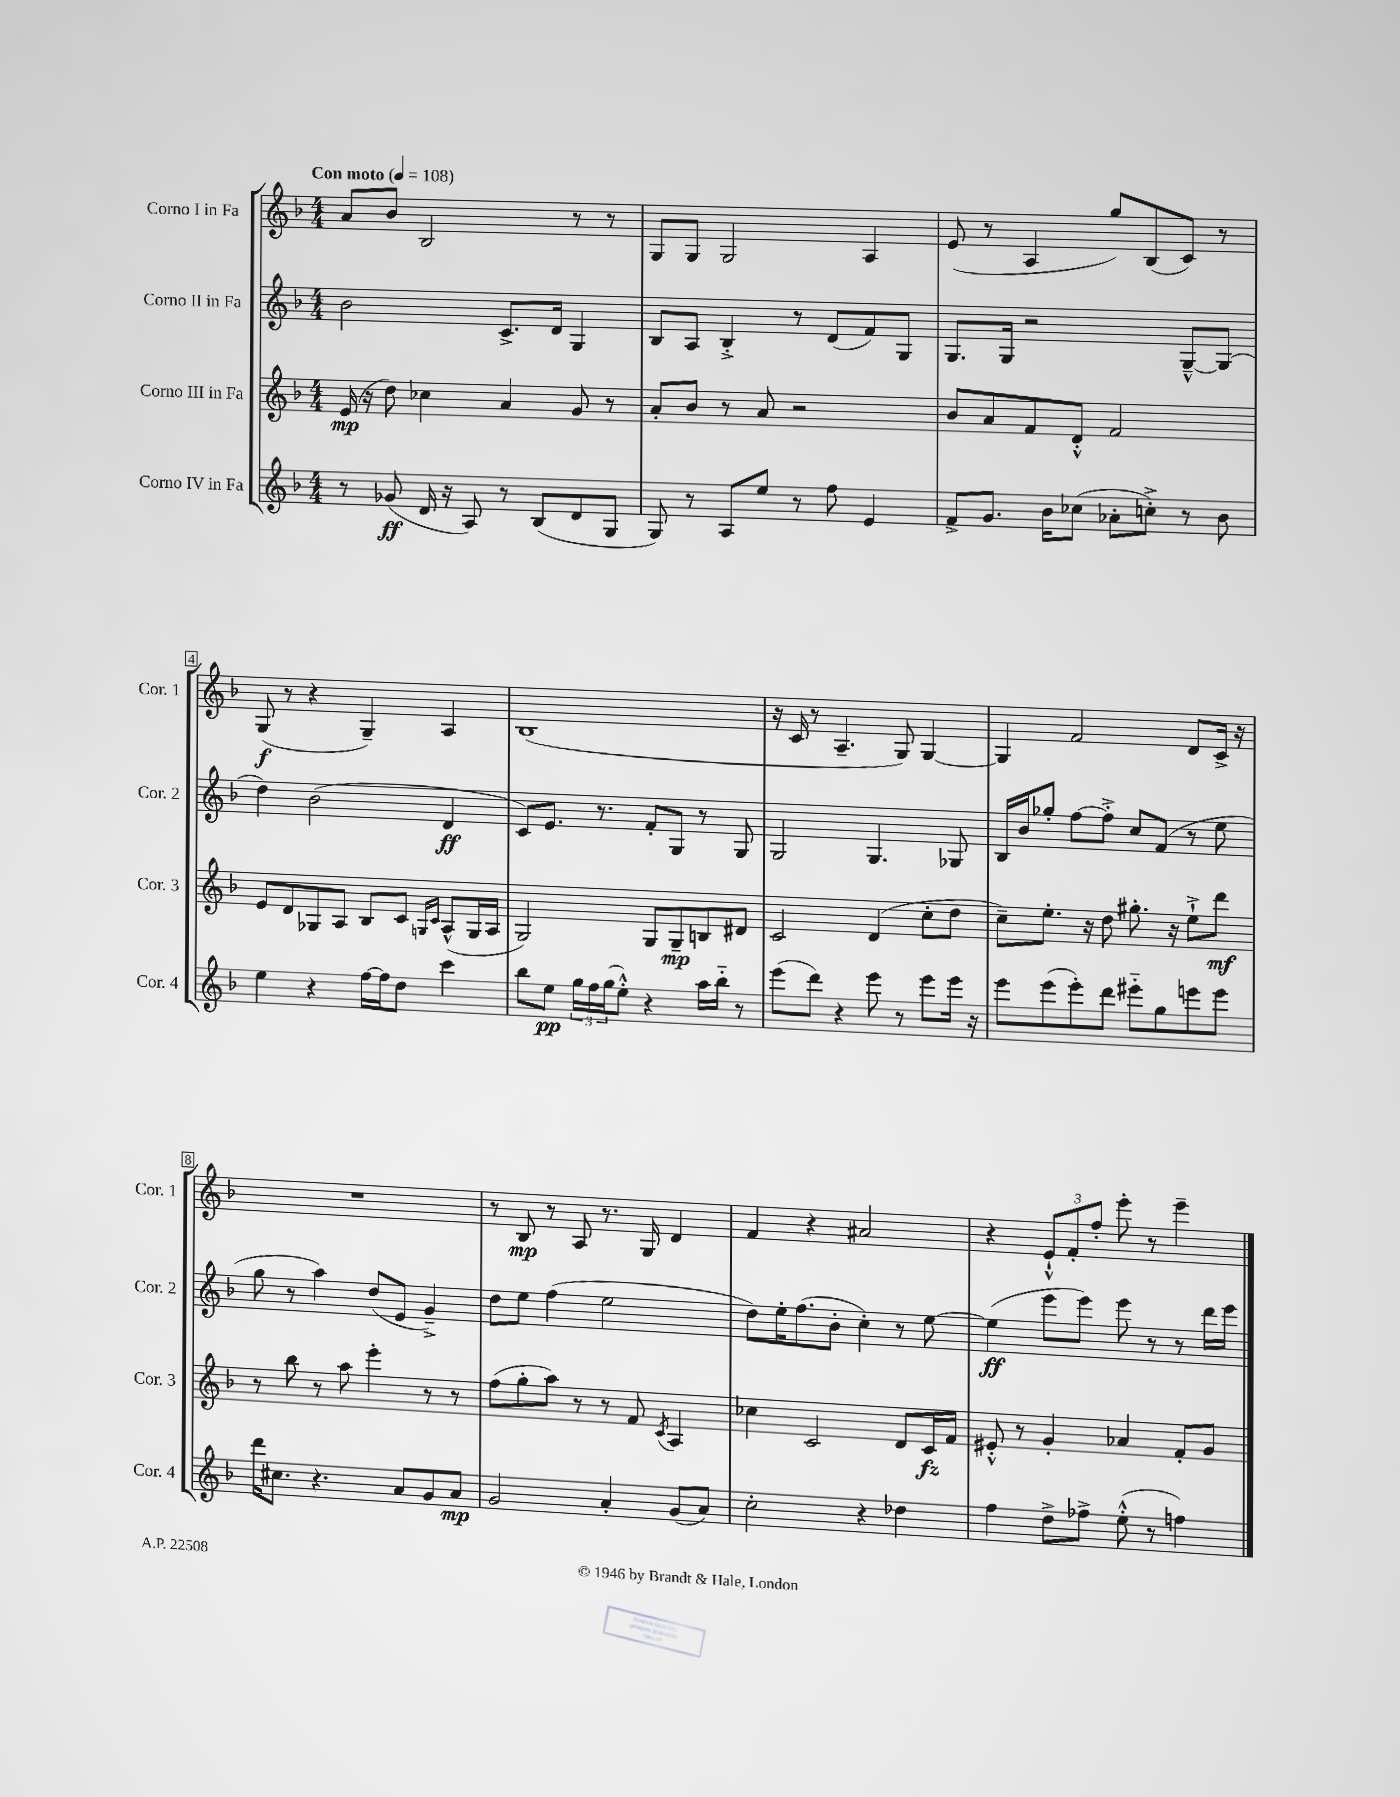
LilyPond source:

<<
\new StaffGroup <<
\new Staff = "s0" \with { instrumentName = "Corno I in Fa" shortInstrumentName = "Cor. 1" } {
    \clef treble \key f \major \numericTimeSignature \time 4/4 \tempo "Con moto" 4 = 108
    a'8 bes'8 bes2 r8 r8 |
    g8 g8 g2 a4 |
    e'8( r8 a4 g''8) bes8( c'8) r8 |
    g8\f( r8 r4 g4--) a4 |
    bes1( |
    r16 c'16 r8 a4.-- g8) g4~ |
    g4 f'2 d'8 c'16-> r16 |
    R1 |
    r8 bes8\mp r8 a8 r8. g16 d'4 |
    f'4 r4 ais'2 |
    r4 \tuplet 3/2 { e'8-!-^ f'8-. f''8-. } e'''8-. r8 e'''4-- \bar "|." |
}
\new Staff = "s1" \with { instrumentName = "Corno II in Fa" shortInstrumentName = "Cor. 2" } {
    \clef treble \key f \major \numericTimeSignature \time 4/4
    bes'2 c'8.-> d'16 g4 |
    bes8 a8 bes4-.-> r8 d'8( f'8) g8 |
    g8. g16 r2 g8~---^ g8( |
    d''4) bes'2( d'4\ff |
    c'8) e'8. r8. f'8-. g8 r8 g8 |
    g2 g4. ges8 |
    bes16 bes'16 ges''8-. f''8~ f''8-.-> c''8 f'8( r8 e''8 |
    g''8 r8 a''4) d''8( e'8 g'4--->) |
    d''8 e''8 f''4( e''2 |
    d''8) e''16-. f''8.( bes'8-. c''4-.) r8 e''8~ |
    e''4\ff( e'''8 e'''8) e'''8 r8 r8 d'''16 e'''16 \bar "|." |
}
\new Staff = "s2" \with { instrumentName = "Corno III in Fa" shortInstrumentName = "Cor. 3" } {
    \clef treble \key f \major \numericTimeSignature \time 4/4
    e'16\mp( r16 d''8) ces''4 a'4 g'8 r8 |
    a'8-. bes'8 r8 a'8 r2 |
    bes'8 a'8 f'8 d'8-.-^ f'2 |
    e'8 d'8 ges8 a8 bes8 c'8 \grace { g16 c'16 } a8-^( g16 a16 |
    g2) g8 g8--\mp b8 dis'8 |
    c'2 d'4( c''8-. d''8 |
    c''8--) e''8.-. r16 d''8 gis''8.-. r16 e''8-!-> d'''8\mf |
    r8 bes''8 r8 a''8 e'''4-. r8 r8 |
    f''8( g''8-. a''8) r8 r8 f'8 \acciaccatura { c'8 } a4 |
    ces''4 c'2 d'8 c'16\fz f'16 |
    eis'8-.-^ r8 g'4-. aes'4 f'8-. g'8 \bar "|." |
}
\new Staff = "s3" \with { instrumentName = "Corno IV in Fa" shortInstrumentName = "Cor. 4" } {
    \clef treble \key f \major \numericTimeSignature \time 4/4
    r8 ges'8\ff( d'16 r16 a8) r8 bes8( d'8 g8 |
    g8) r8 a8 e''8 r8 f''8 e'4 |
    f'8-> g'8. bes'16 ces''8( aes'8-. c''8-.->) r8 bes'8 |
    e''4 r4 f''16~ f''16 d''8 c'''4 |
    bes''8 e''8\pp \tuplet 3/2 { g''16 f''16 g''16( } e''8-.-^) r4 a''16 bes''16-_ r8 |
    e'''8( d'''8) r4 e'''8 r8 e'''8 e'''16 r16 |
    e'''8 e'''8( e'''8-.) d'''8 eis'''8-_ g''8 e'''8 e'''8 |
    d'''16 cis''8. r4. a'8 g'8 a'8\mp |
    g'2 a'4-. g'8( a'8) |
    c''2-. r4 des''4 |
    f''4 d''8-> fes''8-> e''8-.-^( r8 f''4) \bar "|." |
}
>>
>>
\layout { \context { \Score \override BarNumber.stencil = #(make-stencil-boxer 0.1 0.3 ly:text-interface::print) } }
